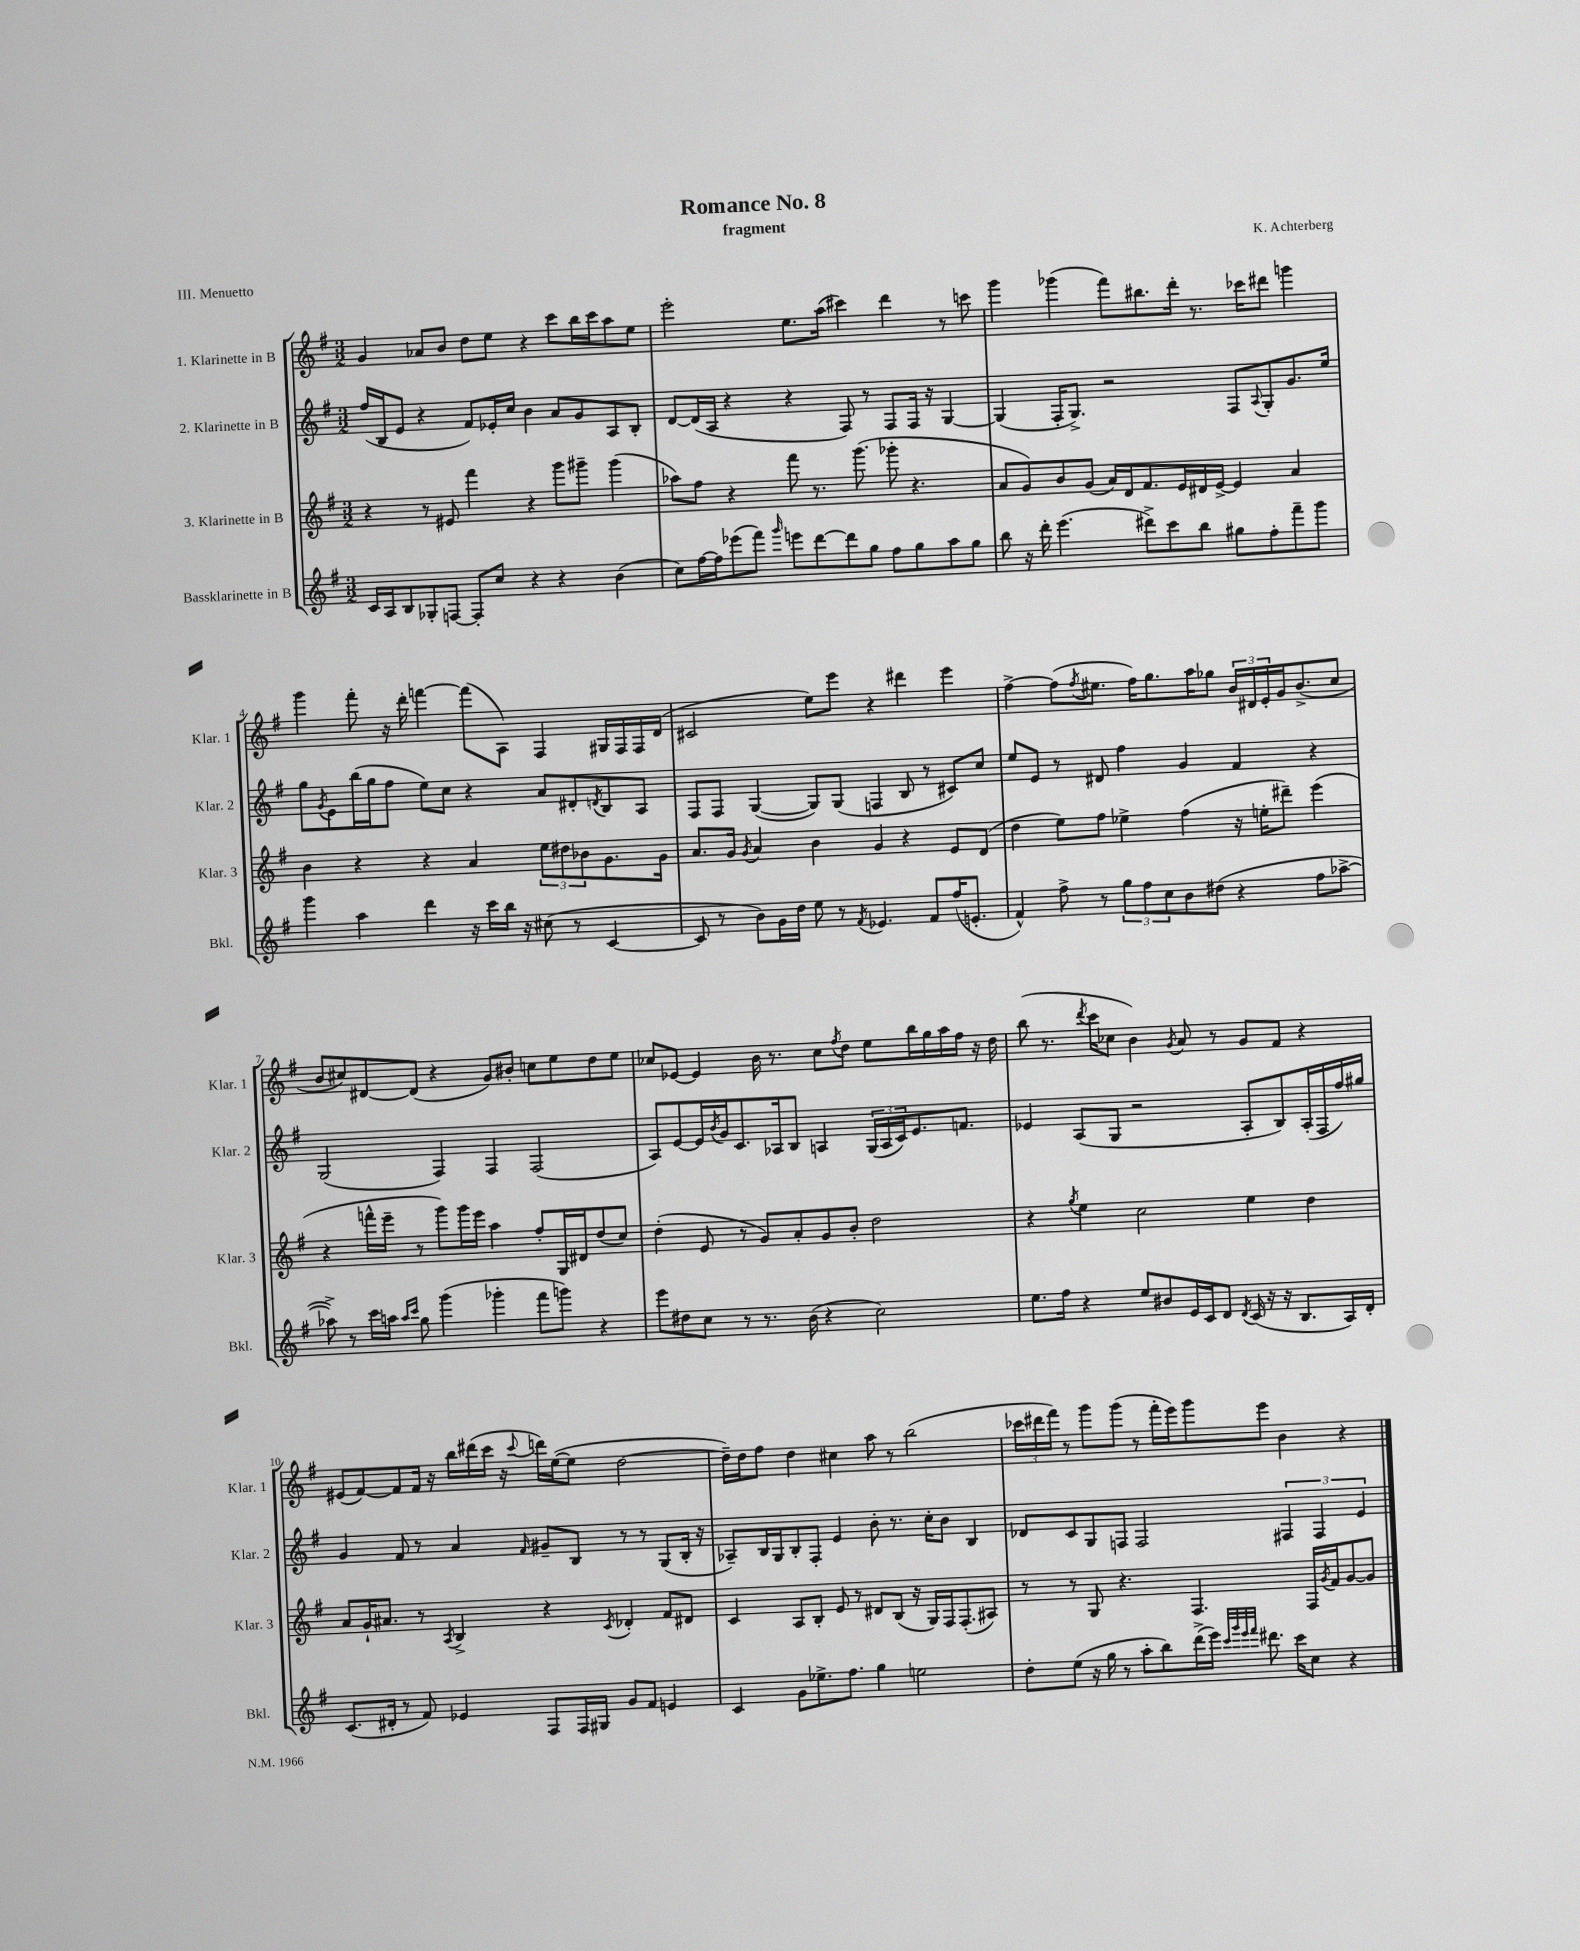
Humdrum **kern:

**kern	**kern	**kern	**kern
*part4	*part3	*part2	*part1
*staff4	*staff3	*staff2	*staff1
*I"Bassklarinette in B	*I"3. Klarinette in B	*I"2. Klarinette in B	*I"1. Klarinette in B
*I'Bkl.	*I'Klar. 3	*I'Klar. 2	*I'Klar. 1
*clefG2	*clefG2	*clefG2	*clefG2
*k[f#]	*k[f#]	*k[f#]	*k[f#]
*M3/2	*M3/2	*M3/2	*M3/2
=1	=1	=1	=1
16c/LL	4r	(16ff#/LL	4g/
16A/J	.	16B/J	.
8B/	.	8e/J	.
8G-X'/	8r	4r	8a-X/L
[8Fn/J	8e#X/	.	8b/J
8F'/L]	4fff#\	8f#/L)	8dd\L
8cc/J	.	16e-X'/L	8ee\J
.	.	16cc/JJ	.
4r	4r	4b\	4r
4r	8ggg\L	8a/L	8ccc\L
.	8ggg#X~\J	8g/	16bb\L
.	.	.	16ccc\J
(4b\	(4ggg#\	8A/	8aa\
.	.	8B'/J	8ee\J
=2	=2	=2	=2
8cc\L)	8aa-X\L)	[8d/L	2eee'\
[16ff#\L	8ff#\J	(16d/L]	.
16ff#\J]	.	16A/JJ	.
(8eee-X\	4r	4r	.
8fff#\J)	.	.	.
16qqggg/	.	.	.
8eeen\L	8fff#\	4r	8.ee\L
[8ddd\	8.r	.	.
.	.	.	(16aa\Jk
8ddd\]	.	8F#/)	4ccc#X\)
.	(8.ggg\	.	.
8gg\J	.	8r	.
8ff#\L	8ggg-X'\	8F#/L	4ddd\
8gg\	4.r	16F#/Jk	.
.	.	16r	.
8aa\	.	[4G/	8r
8gg\J	.	.	8cccn\
=3	=3	=3	=3
8bb\	8a/L	(4G/]	4ggg\
16r	8g/)	.	.
16ddd'\	.	.	.
(4.eee\	8b/	16F#'/KL	(4ggg-X\
.	.	8.G^/J)	.
.	(8g/J	.	.
.	16a/LL)	2r	8fff#\L)
.	16d/J	.	.
8ddd#X^\L)	8.f#/	.	8.bb#X\
8ccc\	.	.	.
.	16e/L	.	16ddd'\Jk
8bb\J	16d#X/	.	8.r
.	[16e^/JJ	.	.
8gg#X\L	4e/]	8F#/L	.
.	.	.	16ccc-X\KL
.	.	8qqA/	.
8ff#'\	.	8G'/	8ddd#X\J
8fff#~\	4a/	8.g/	4gggn\
8ggg\J	.	.	.
.	.	16ee/Jk	.
!!LO:LB:g=z
=4	=4	=4	=4
4ggg\	4b\	8gg\L	4ggg\
.	.	8qg/	.
.	.	8e\	.
4aa\	4r	(16bb\L	8fff#'\
.	.	16gg\J	.
.	.	8ff#\J	16r
.	.	.	16ddd'\
4ddd\	4r	8ee\L)	[4fffn\
.	.	8cc\J	.
16r	4a/	4r	(8fff\L]
16ccc\LL	.	.	.
16bb\JJ	.	.	8A\J)
16r	.	.	.
(8cc#X\	12ee\L	8a/L	4F#/
.	12dd#X\	.	.
8r	.	8d#X'/	.
.	12b-X\	.	.
.	.	8qdn/	.
[4c/	8.g\	8B/	16G#X/LL
.	.	.	16F#/
.	.	8A/J	16F#/
.	16g\Jk	.	(16d/JJ
=5	=5	=5	=5
8c/]	8.a/L	8F#/L	2c#X/
8r	.	8F#/J	.
.	16g/Jk	.	.
.	8qg/	.	.
8b\L)	4a/	([4G/	.
16g\L	.	.	.
16dd\JJ	.	.	.
8ee\	4b\	8G/L])	8ee\L)
8r	.	(8G/J	8eee\J
8qf#/	.	.	.
4.e-X/	4g/	4Fn/	4r
.	4r	8B/	4ddd#X\
8f#/L	.	8r	.
(16ff#/K	8e/L	8c#X/L)	4eee\
8.en'/J	.	.	.
.	(8d/J	8cc/J	.
=6	=6	=6	=6
4f#^^/)	4dd\	8ee/L	[4ff#^\
.	.	8e/J	.
8ff#^\	8ee\L)	8r	(8ff#\L]
.	.	.	8qff#/
8r	8ff#\J	8d#X/	8.ee#X\J
12gg\L	4ee-X^\	4ff#\	.
.	.	.	16ff#\KL)
12ff#\	.	.	.
.	.	.	8.gg\
12cc\	.	.	.
8b\	(4ff#\	4g/	.
.	.	.	16aa\K
(8dd#X\J	.	.	8gg-X\J
4r	16r	4f#/	24b/LL
.	.	.	24d#X/
.	16een'\KL	.	.
.	.	.	24e'/
.	8ddd#X~\J)	.	16g/J
.	.	.	(8.b^/
8ff#\L	(4eee\	4r	.
[8aa-X^\J	.	.	8cc/J
!!LO:LB:g=z
=7	=7	=7	=7
8aa-X^\])	4r	(2G/	8b/L
8r	.	.	8cc#X/)
16ccc\LL	16fffn^^\LL	.	[8d#X/
16aan\JJ	16eee~\JJ	.	.
16qqaa/LL	.	.	.
16qqccc/JJ	.	.	.
8gg\	8r	.	(8d#/J]
(4ggg\	8ggg\L)	4F#/)	4r
.	16ggg\L	.	.
.	16eee\JJ	.	.
4ggg-X'\	4aa\	4F#/	8g/L)
.	.	.	8b#X'/J
8fff#\L	8ff#'/L	(2F#/	8ccn\L
8gggn\J)	16G/L	.	8ee\
.	16d#X/J	.	.
4r	(8dd/	.	8dd\
.	8cc/J)	.	8ee\J
=8	=8	=8	=8
8eee\L	(4dd'\	8A/L)	8cc-X/L
8dd#X\	.	[8e/	[8e-X/J
8cc\J	8e/	16e/L]	4e-/]
.	.	8qb/	.
.	.	16g/J	.
8r	8r	8.c/	.
8.r	8g/L)	.	16b\
.	.	16A-X/k	8.r
.	8a'/	8B/J	.
(16b\	.	.	.
4r	8g/	4An/	8cc-\L
.	.	.	8qff#/
.	8b'/J	.	8dd\J
2cc\)	2dd\	(24G/LL	8ee\L
.	.	24A/	.
.	.	24c/J)	.
.	.	8.e/	16bb\L
.	.	.	16gg\
.	.	.	16aa\
.	.	8.fn/J	16ff#\JJ
.	.	.	16r
.	.	.	16dd\
=9	=9	=9	=9
8.ee\L	4r	4e-X/	(8bb\
.	.	.	8.r
16ff#\Jk	.	.	.
.	8qgg/	.	.
4r	4ee\	(8A/L	.
.	.	.	8qddd/
.	.	.	16ccc\KL
.	.	8G/J	8cc-X\J
8ee/L	2cc\	2r	4b\)
8b#X/	.	.	.
.	.	.	8qg/
16e/L	.	.	8a/
16c/J	.	.	.
8d/J	.	.	8r
8qd/	.	.	.
(16c/	4ee\	8A'/L	8g/L
16r	.	.	.
16r	.	8B/)	8f#/J
8.B/L	.	.	.
.	4dd\	(16A'/L	4r
.	.	16F#/	.
16A/L)	.	16ff#/)	.
16d'/JJ	.	16gg#X/JJ	.
!!LO:LB:g=z
=10	=10	=10	=10
(8.c/L	8a/L	4g/	(8e#X/L
.	16g`/K	.	[8f#/)
16d#X'/Jk	8.a#X/J	.	.
8r	.	8f#/	8f#/]
8f#/)	8r	8r	16f#/Jk
.	.	.	16r
.	8qA/	.	.
4e-X/	4B^/	4a/	16bb\LL
.	.	.	(16ddd#X\
.	.	.	16ccc\JJ
.	.	.	16r
.	.	16qqf#/	8qqccc/
8F#/L	4r	8g#X~/L	16dddn\LL)
.	.	.	([16ee\J
16F#/L	.	8B/J	8ee\J]
16G#X/JJ	.	.	.
.	8qc/	.	.
8g/L	4d-X'/	8r	[2dd\
8f#/J	.	8r	.
4en/	8f#/L	(8G/L	.
.	8d#X/J	16B'/Jk	.
.	.	16r	.
=11	=11	=11	=11
4c/	4c/	8A-X~/L)	16dd~\LL])
.	.	.	16dd\J
.	.	16B/L	8ff#\J
.	.	16G/J	.
8g\L	8A/L	8B'/	4dd\
8.ee-X^\	8B'/J	8F#'/J	.
.	8e/	4e/	4cc#X\
8.ff#\J	.	.	.
.	8r	.	.
4gg\	8d#X/L	8b'\	8aa\
.	(8B/J	8.r	8r
2een\	16r	.	(2bb\
.	16G/LL)	16cc'\KL	.
.	16F#/J	8b\J	.
.	(8.F#'/	.	.
.	.	4B/	.
.	8A#X/J)	.	.
=12	=12	=12	=12
8dd'\L	8r	8d-X/L	24ccc-X\LL
.	.	.	24ddd#X\
.	.	.	24fff#\JJ)
(8ee\J	8r	8c/	8r
16r	8G/	8G/	8ggg\L
16gg\	.	.	.
8r	4.r	8Fn/J	(8ggg\J
8aa'\L	.	2F/	8r
8bb\)	.	.	16fff#'\LL
.	.	.	16eee\J)
(16ddd^\L	4.F#/	.	8ggg\
16eee\JJ)	.	.	.
32qqccc/LLL	.	.	.
32qqggg/	.	.	.
32qqeee/	.	.	.
32qqfff#/JJJ	.	.	.
8.ddd#X\	.	.	8eee\J
.	.	6F#X/	4b\
16ccc\KL	.	.	.
8cc\J	16F#/LL	.	.
.	.	6F#/	.
.	8qg/	.	.
.	16f#/J	.	.
4r	[8g/	.	4r
.	.	6e/	.
.	8g/J]	.	.
==	==	==	==
*-	*-	*-	*-
